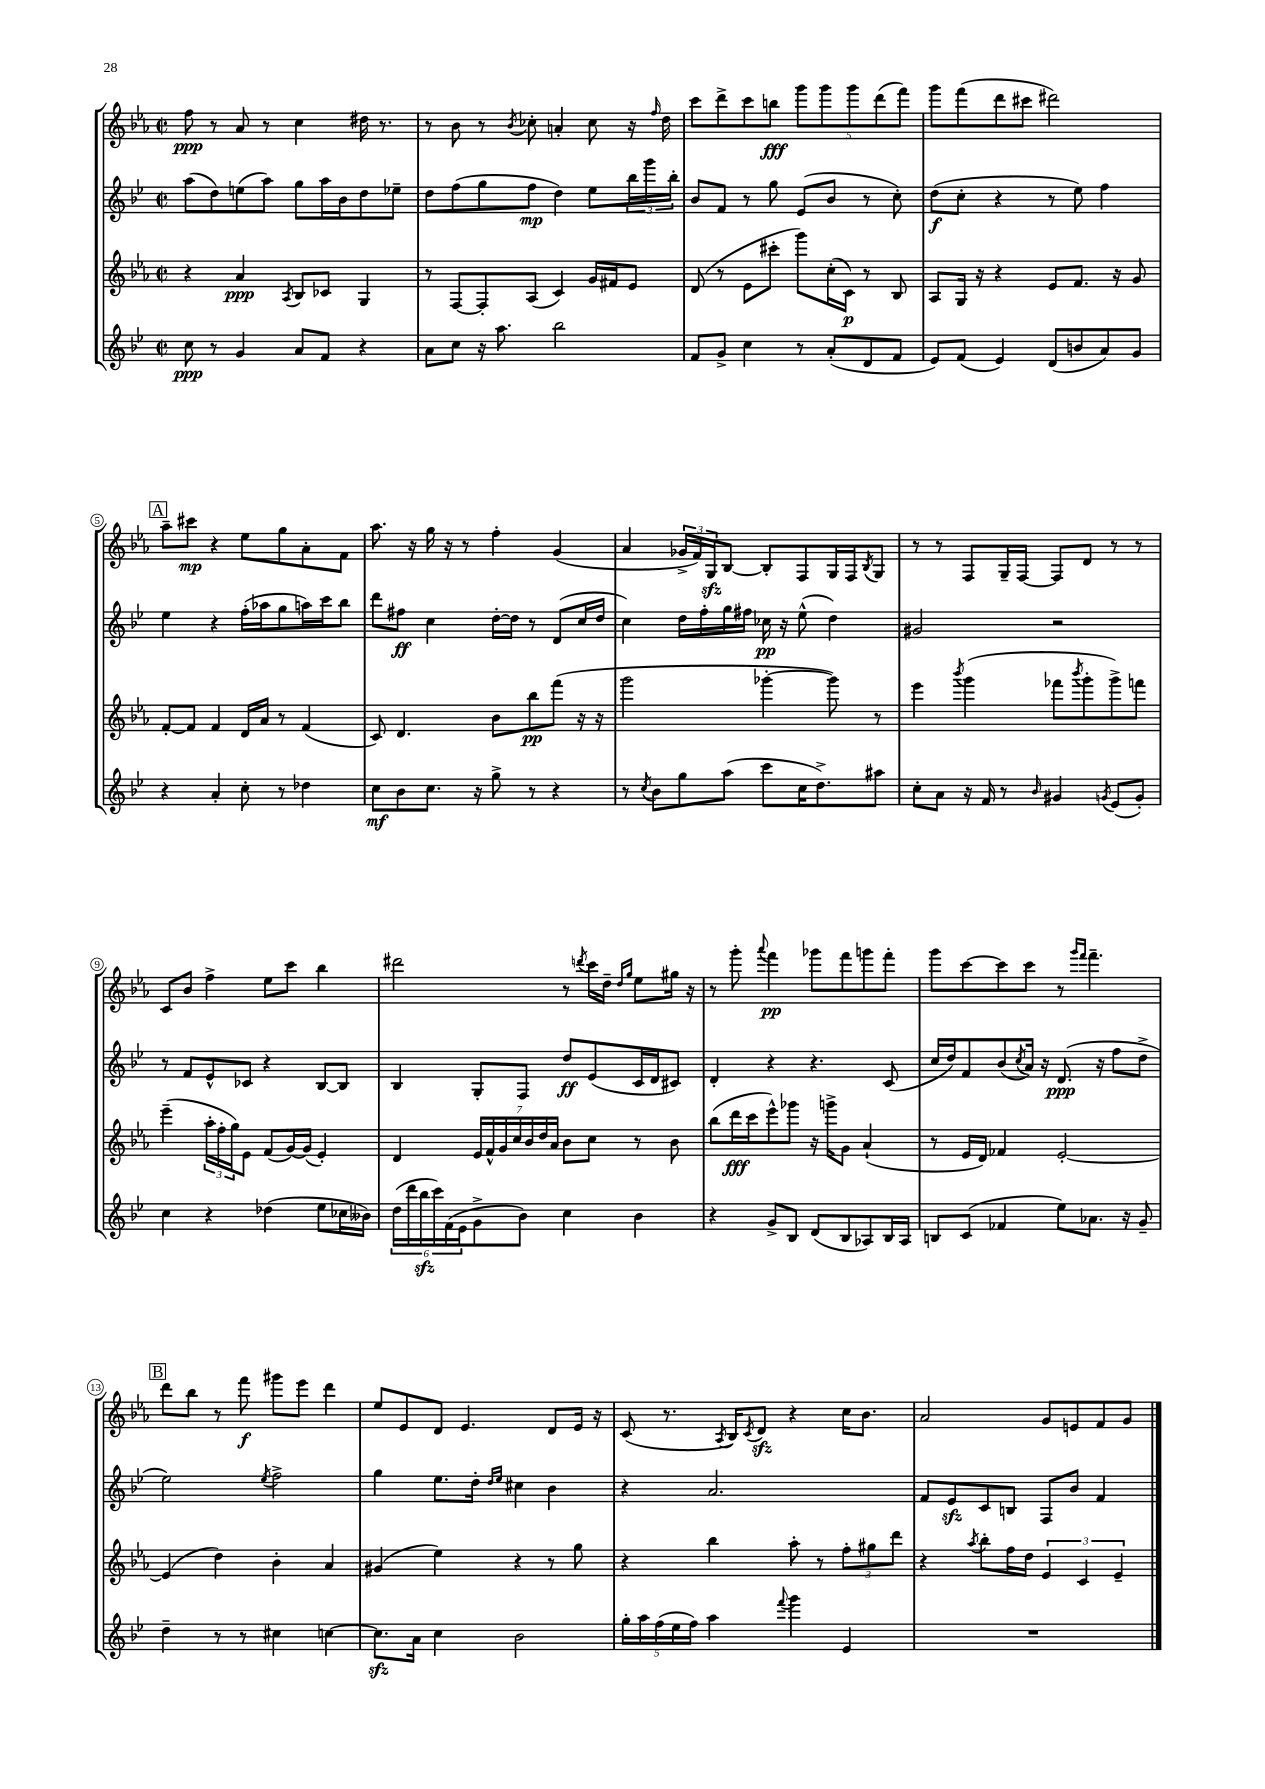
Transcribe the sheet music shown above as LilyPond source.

<<
\new StaffGroup <<
\new Staff = "s0" {
    \clef treble \key ees \major \defaultTimeSignature \time 2/2
    f''8\ppp r8 aes'8 r8 c''4 dis''16 r8. |
    r8 bes'8 r8 \acciaccatura { bes'8 } ces''8-. a'4-. ces''8 r16 \grace { f''16 } d''16 |
    c'''8 d'''8-> c'''8 b''8\fff \tuplet 5/4 { g'''8 g'''8 g'''8 d'''8( f'''8) } |
    g'''8 f'''8( d'''8 cis'''8 dis'''2) |
    \mark \markup { \box "A" } aes''8-- cis'''8\mp r4 ees''8 g''8 aes'8-. f'8 |
    aes''8. r16 g''16 r16 r8 f''4-. g'4( |
    aes'4 \tuplet 3/2 { ges'16-> f'16) g16\sfz } bes8~ bes8-. f8 g16 f16 \acciaccatura { bes8 } g8 |
    r8 r8 f8 g16-- f16~ f8 d'8 r8 r8 |
    c'8 bes'8 f''4-> ees''8 c'''8 bes''4 |
    dis'''2 r8 \acciaccatura { d'''8 } c'''16 d''16-- \grace { d''16 g''16 } ees''8 gis''16 r16 |
    r8 g'''8-. \appoggiatura { aes'''8 } f'''4\pp ges'''8 f'''8 g'''8 f'''8-. |
    g'''8 c'''8~ c'''8 c'''8 r8 \grace { g'''16 f'''16 } f'''4.-- |
    \mark \markup { \box "B" } d'''8 bes''8 r8 f'''8\f gis'''8 ees'''8 d'''4 |
    ees''8 ees'8 d'8 ees'4. d'8 ees'16 r16 |
    c'8( r8. \acciaccatura { aes8 } bes16) \acciaccatura { c'8 } d'8\sfz r4 c''16 bes'8. |
    aes'2 g'8 e'8 f'8 g'8 \bar "|." |
}
\new Staff = "s1" {
    \clef treble \key bes \major \defaultTimeSignature \time 2/2
    a''8( d''8) e''8( a''8) g''8 a''16 bes'16 d''8 ees''8-- |
    d''8 f''8( g''8 f''8\mp d''4) ees''8 \tuplet 3/2 { bes''16 g'''16 bes''16-. } |
    bes'8 f'8 r8 g''8 ees'8( bes'8 r8 c''8-.) |
    d''8\f( c''8-. r4 r8 ees''8) f''4 |
    \mark \markup { \box "A" } ees''4 r4 f''16-.( aes''16 g''8 a''16) c'''16 bes''8 |
    d'''8 fis''8\ff c''4 d''16~-. d''16 r8 d'8( c''16 d''16 |
    c''4) d''16 f''16-. g''16 fis''16 ces''16\pp r16 ees''8-^( d''4) |
    gis'2 r2 |
    r8 f'8 ees'8-^ ces'8 r4 bes8~ bes8 |
    bes4 g8-. f8 d''8\ff ees'8( c'16 d'16 cis'8) |
    d'4-. r4 r4. c'8( |
    c''16 d''16) f'8 bes'8( \acciaccatura { c''8 } a'16) r16 d'8.\ppp( r16 f''8 d''8-> |
    \mark \markup { \box "B" } ees''2) \acciaccatura { ees''8 } f''2-> |
    g''4 ees''8. d''16-. \grace { d''16 ees''16 } cis''4 bes'4 |
    r4 a'2. |
    f'8 ees'8\sfz c'8 b8 f8 bes'8 f'4 \bar "|." |
}
\new Staff = "s2" {
    \clef treble \key ees \major \defaultTimeSignature \time 2/2
    r4 aes'4\ppp \acciaccatura { aes8 } bes8 ces'8 g4 |
    r8 f8~ f8-. aes8( c'4) g'16 fis'16 ees'8 |
    d'8( r8 ees'8 cis'''8-. g'''8) c''16-.( c'16\p) r8 bes8 |
    aes8 g16 r16 r4 ees'8 f'8. r16 g'8 |
    \mark \markup { \box "A" } f'8~-. f'8 f'4 d'16 aes'16 r8 f'4( |
    c'8) d'4. bes'8 bes''8\pp f'''8( r16 r16 |
    g'''2 ges'''4~-. ges'''8) r8 |
    ees'''4 \acciaccatura { bes'''8 } g'''4( fes'''8 \acciaccatura { bes'''8 } g'''8-. g'''8->) f'''8 |
    ees'''4--( \tuplet 3/2 { aes''16-. f''16-. g''16) } ees'8 f'8( g'16~) g'16( ees'4-.) |
    d'4 \tuplet 7/4 { ees'16 f'16-^ g'16 c''16 bes'16 d''16 aes'16 } bes'8 c''8 r8 bes'8 |
    bes''8( d'''16\fff c'''16 ees'''8-^) ges'''8 r16 g'''16-> g'8 aes'4-!( |
    r8 ees'16 d'16) fes'4 ees'2~-. |
    \mark \markup { \box "B" } ees'4( d''4) bes'4-. aes'4 |
    gis'4( ees''4) r4 r8 g''8 |
    r4 bes''4 aes''8-. r8 \tuplet 3/2 { f''8-. gis''8 d'''8 } |
    r4 \acciaccatura { aes''8 } bes''8-. f''16 d''16 \tuplet 3/2 { ees'4 c'4 ees'4-- } \bar "|." |
}
\new Staff = "s3" {
    \clef treble \key bes \major \defaultTimeSignature \time 2/2
    c''8\ppp r8 g'4 a'8 f'8 r4 |
    a'8 c''8 r16 a''8. bes''2 |
    f'8 g'8-> c''4 r8 a'8-.( d'8 f'8 |
    ees'8) f'8( ees'4) d'8( b'8 a'8) g'8 |
    \mark \markup { \box "A" } r4 a'4-. c''8-. r8 des''4 |
    c''8\mf bes'8 c''8. r16 g''8-> r8 r4 |
    r8 \acciaccatura { c''8 } bes'8 g''8 a''8( c'''8 c''16 d''8.->) ais''8 |
    c''8-. a'8 r16 f'16 r8 \grace { bes'16 } gis'4 \acciaccatura { g'8 } ees'8( g'8-.) |
    c''4 r4 des''4( ees''8 ces''16 beses'16) |
    \tuplet 6/4 { d''16( d'''16 bes''16\sfz c'''16) f'16( ees'16 } g'8-> bes'8) c''4 bes'4 |
    r4 g'8-> bes8 d'8( bes8 aes8) bes16 aes16 |
    b8 c'8( fes'4 ees''8) aes'8. r16 g'8-- |
    \mark \markup { \box "B" } d''4-- r8 r8 cis''4 c''4~ |
    c''8.\sfz a'16 c''4 bes'2 |
    \tuplet 5/4 { g''16-. a''16 f''16( ees''16 f''16) } a''4 \appoggiatura { f'''8 } g'''4 ees'4 |
    R1 \bar "|." |
}
>>
>>
\layout { \context { \Score \override BarNumber.stencil = #(make-stencil-circler 0.1 0.3 ly:text-interface::print) } }
